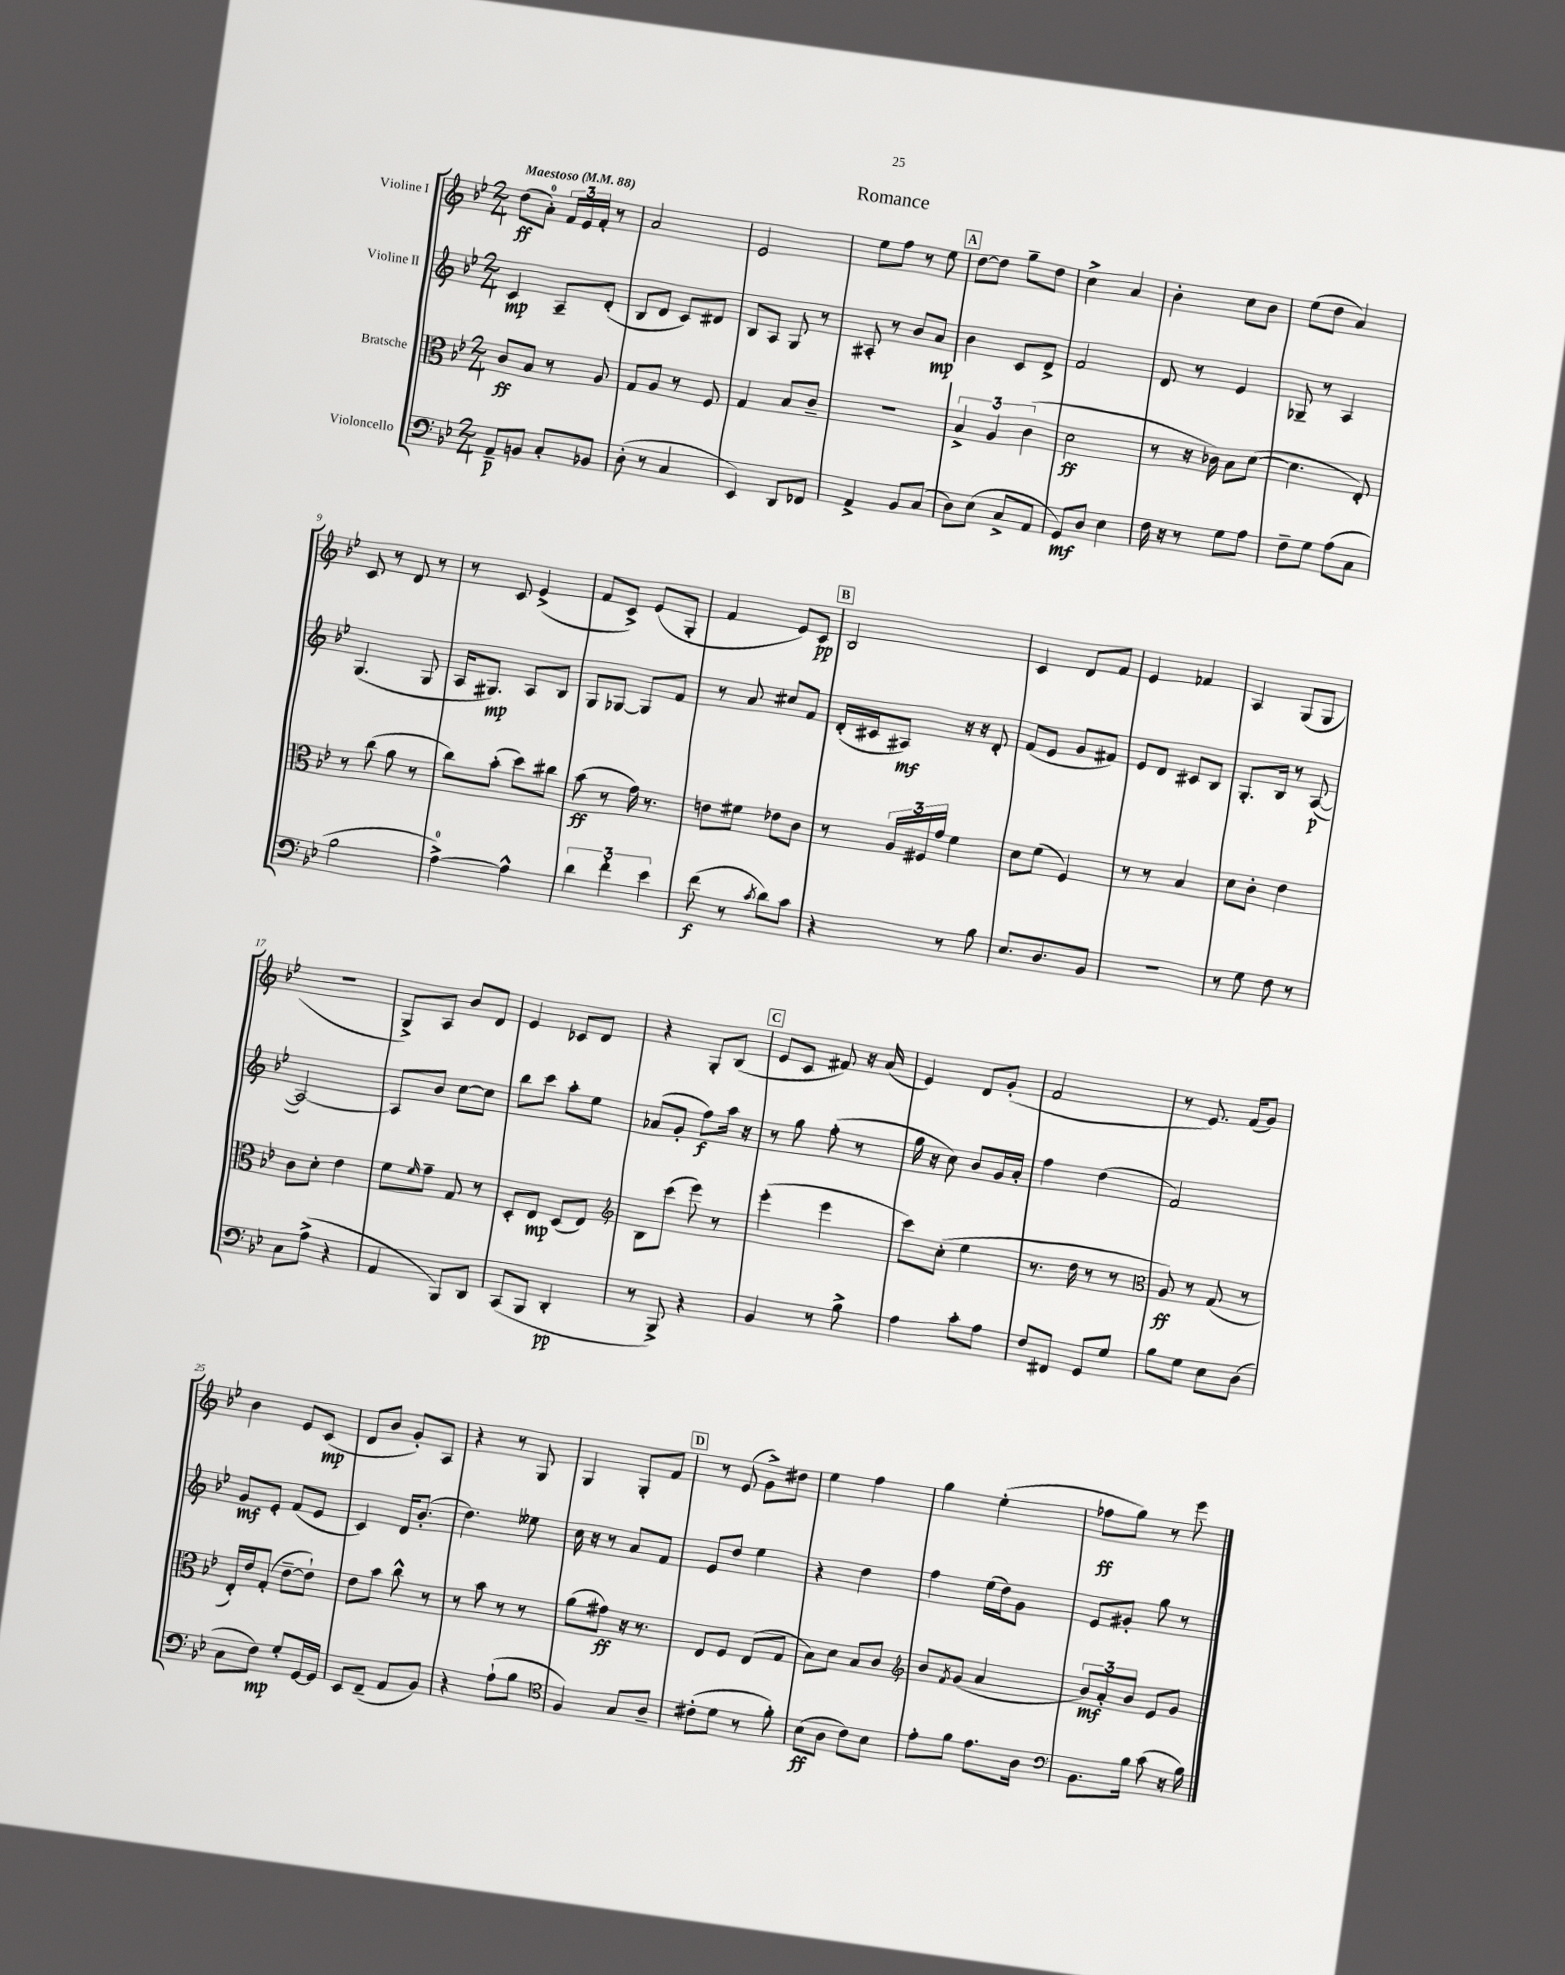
\header { title = "Romance" }
<<
\new StaffGroup <<
\new Staff = "s0" \with { instrumentName = "Violine I" } {
    \clef treble \key bes \major \numericTimeSignature \time 2/4 \tempo "Maestoso" 4 = 88
    d''8\ff( a'8-0-.) \tuplet 3/2 { f'16 ees'16 f'16-. } r8 |
    a'2 |
    ees'2 |
    ees''8 f''8 r8 ees''8 |
    \mark \markup { \box "A" } d''8~ d''8 g''8-- d''8 |
    c''4-> a'4 |
    bes'4-. c''8 bes'8 |
    ees''8( d''8 a'4) |
    c'8 r8 d'8 r8 |
    r8 c'8 ees'4->( |
    f'8 c'8->) ees'8( g8-. |
    f'4 ees'8) c'8\pp |
    \mark \markup { \box "B" } bes2 |
    c'4 d'8 f'8 |
    ees'4 fes'4 |
    a4 g8( g8 |
    R2 |
    g8->) a8 bes'8 d'8 |
    ees'4 ces'8 d'8 |
    r4 g8-. bes8( |
    \mark \markup { \box "C" } ees'8 c'8 fis'8) r16 a'16( |
    ees'4) d'8 g'8-.( |
    f'2 |
    r8 ees'8.) f'16( g'8) |
    bes'4 ees'8 c'8\mp( |
    d'8 bes'8 g'8-.) a8 |
    r4 r8 g8 |
    g4 g8-. f'8 |
    \mark \markup { \box "D" } r8 ees'8( g'8->) dis''8 |
    ees''4 f''4 |
    g''4 ees''4-.( |
    fes''8\ff g''8) r8 ees'''8 \bar "|." |
}
\new Staff = "s1" \with { instrumentName = "Violine II" } {
    \clef treble \key bes \major \numericTimeSignature \time 2/4
    c'4\mp a8-- d'8-.( |
    bes8 d'8 c'8) dis'8 |
    bes8 a8 g8 r8 |
    ais8-. r8 bes'8 a'8\mp |
    \mark \markup { \box "A" } bes'4 c'8 d'8-> |
    f'2 |
    d'8 r8 ees'4 |
    ges8-- r8 a4 |
    g4.( g8 |
    a16 gis8.\mp) a8 bes8 |
    g8 ges8~ ges8 f'8 |
    r8 a'8 cis''8 f'8 |
    \mark \markup { \box "B" } d'16-.( cis'16 ais8\mf) r16 r16 d'8-. |
    f'8( ees'8 g'8 fis'8) |
    ees'8 d'8 cis'8 bes8 |
    g8.-. bes16 r8 a8~\p( |
    a2~) |
    a8 bes'8 c''8~ c''8 |
    bes''8 c'''8 a''8-. ees''8 |
    aes'8( g'8-. f''8\f) a''16 r16 |
    \mark \markup { \box "C" } r8 g''8 f''8-.( r8 |
    g''16 r16 c''8) bes'8 g'16 a'16-. |
    f''4 d''4( |
    f'2) |
    g'8\mf ees'8-. f'8( ees'8 |
    c'4) d'16 bes'8.-.( |
    d''4.) eeses''8 |
    c''16 r16 r8 a'8 f'8 |
    \mark \markup { \box "D" } ees'8 d''8 ees''4 |
    r4 d''4 |
    f''4 ees''16( d''16) g'8 |
    ees'8 gis'8-. g''8 r8 \bar "|." |
}
\new Staff = "s2" \with { instrumentName = "Bratsche" } {
    \clef alto \key bes \major \numericTimeSignature \time 2/4
    c'8\ff bes8 r8 a8 |
    g8 a8 r8 f8 |
    g4 bes8 c'8-- |
    r2 |
    \mark \markup { \box "A" } \tuplet 3/2 { bes4-> a4 c'4( } |
    d'2\ff |
    r8 r16 ces'16) bes8 d'8~( |
    d'4. ees8-.) |
    r8 c''8( a'8 r8 |
    c''8) bes'8-.( d''8) cis''8 |
    bes'8\ff( r8 g'16) r8. |
    e'8 fis'8 ees'8 c'8 |
    \mark \markup { \box "B" } r8 \tuplet 3/2 { a16 fis16 g'16 } f'4 |
    d'8 f'8( f4) |
    r8 r8 bes4 |
    d'8 c'8-. ees'4 |
    c'8 d'8-. ees'4 |
    f'8 \grace { f'16 } g'8-- g8 r8 |
    d8-. ees8\mp d8( ees8) |
    \clef treble bes8 c'''8( ees'''8) r8 |
    \mark \markup { \box "C" } ees'''4-.( ees'''4 |
    c'''8) c''8-.( ees''4 |
    r8. d''16 r8 r8 |
    \clef alto a8\ff) r8 g8( r8 |
    ees16-.) ees'16 g8-.( ees'8~-- ees'8-!) |
    ees'8 bes'8 c''8-^ r8 |
    r8 bes'8 r8 r8 |
    a'8( gis'8\ff) r16 r8. |
    \mark \markup { \box "D" } ees8 f8 ees8( g8 |
    bes8) d'8 bes8 c'8 |
    \clef treble bes'8 \acciaccatura { f'8 } g'8( a'4 |
    \tuplet 3/2 { bes'8\mf) a'8-. bes'8 } ees'8 g'8 \bar "|." |
}
\new Staff = "s3" \with { instrumentName = "Violoncello" } {
    \clef bass \key bes \major \numericTimeSignature \time 2/4
    a,8--\p b,8 c8-. bes,8 |
    d8-.( r8 c4 |
    ees,4) d,8 fes,8 |
    a,4-> bes,8 c8( |
    \mark \markup { \box "A" } d8) ees8( c8-> a,8 |
    g,8\mf) d8 ees4 |
    f16 r16 r8 g8 a8 |
    f8-- g8 a8( c8 |
    bes2 |
    a4-0~->) a4-^ |
    \tuplet 3/2 { d'4 f'4-. ees'4 } |
    f'8\f( r8 \acciaccatura { c'8 } d'8) c'8 |
    \mark \markup { \box "B" } r4 r8 bes8 |
    ees8. d8. bes,8 |
    R2 |
    r8 g8 f8 r8 |
    c8 a8->( r4 |
    a,4 bes,,8) d,8 |
    c,8( bes,,8 d,4-.\pp |
    r8 bes,,8->) r4 |
    \mark \markup { \box "C" } bes,4 r8 bes8-> |
    a4 c'8-. a8 |
    f8 fis,8 g,8 g8 |
    bes8 g8 ees8 d8( |
    c8 f8\mp) g8-. g,16~ g,16 |
    ees,8 f,8--( a,8 bes,8) |
    r4 a8-!( bes8 |
    \clef tenor f4) g8 a8-- |
    \mark \markup { \box "D" } cis'8-.( d'8 r8 f'8-.) |
    bes8\ff( a8 c'8) bes8 |
    ees'8-. f'8 ees'8. a16 |
    \clef bass bes,8. bes16 c'8( r16 bes16) \bar "|." |
}
>>
>>
